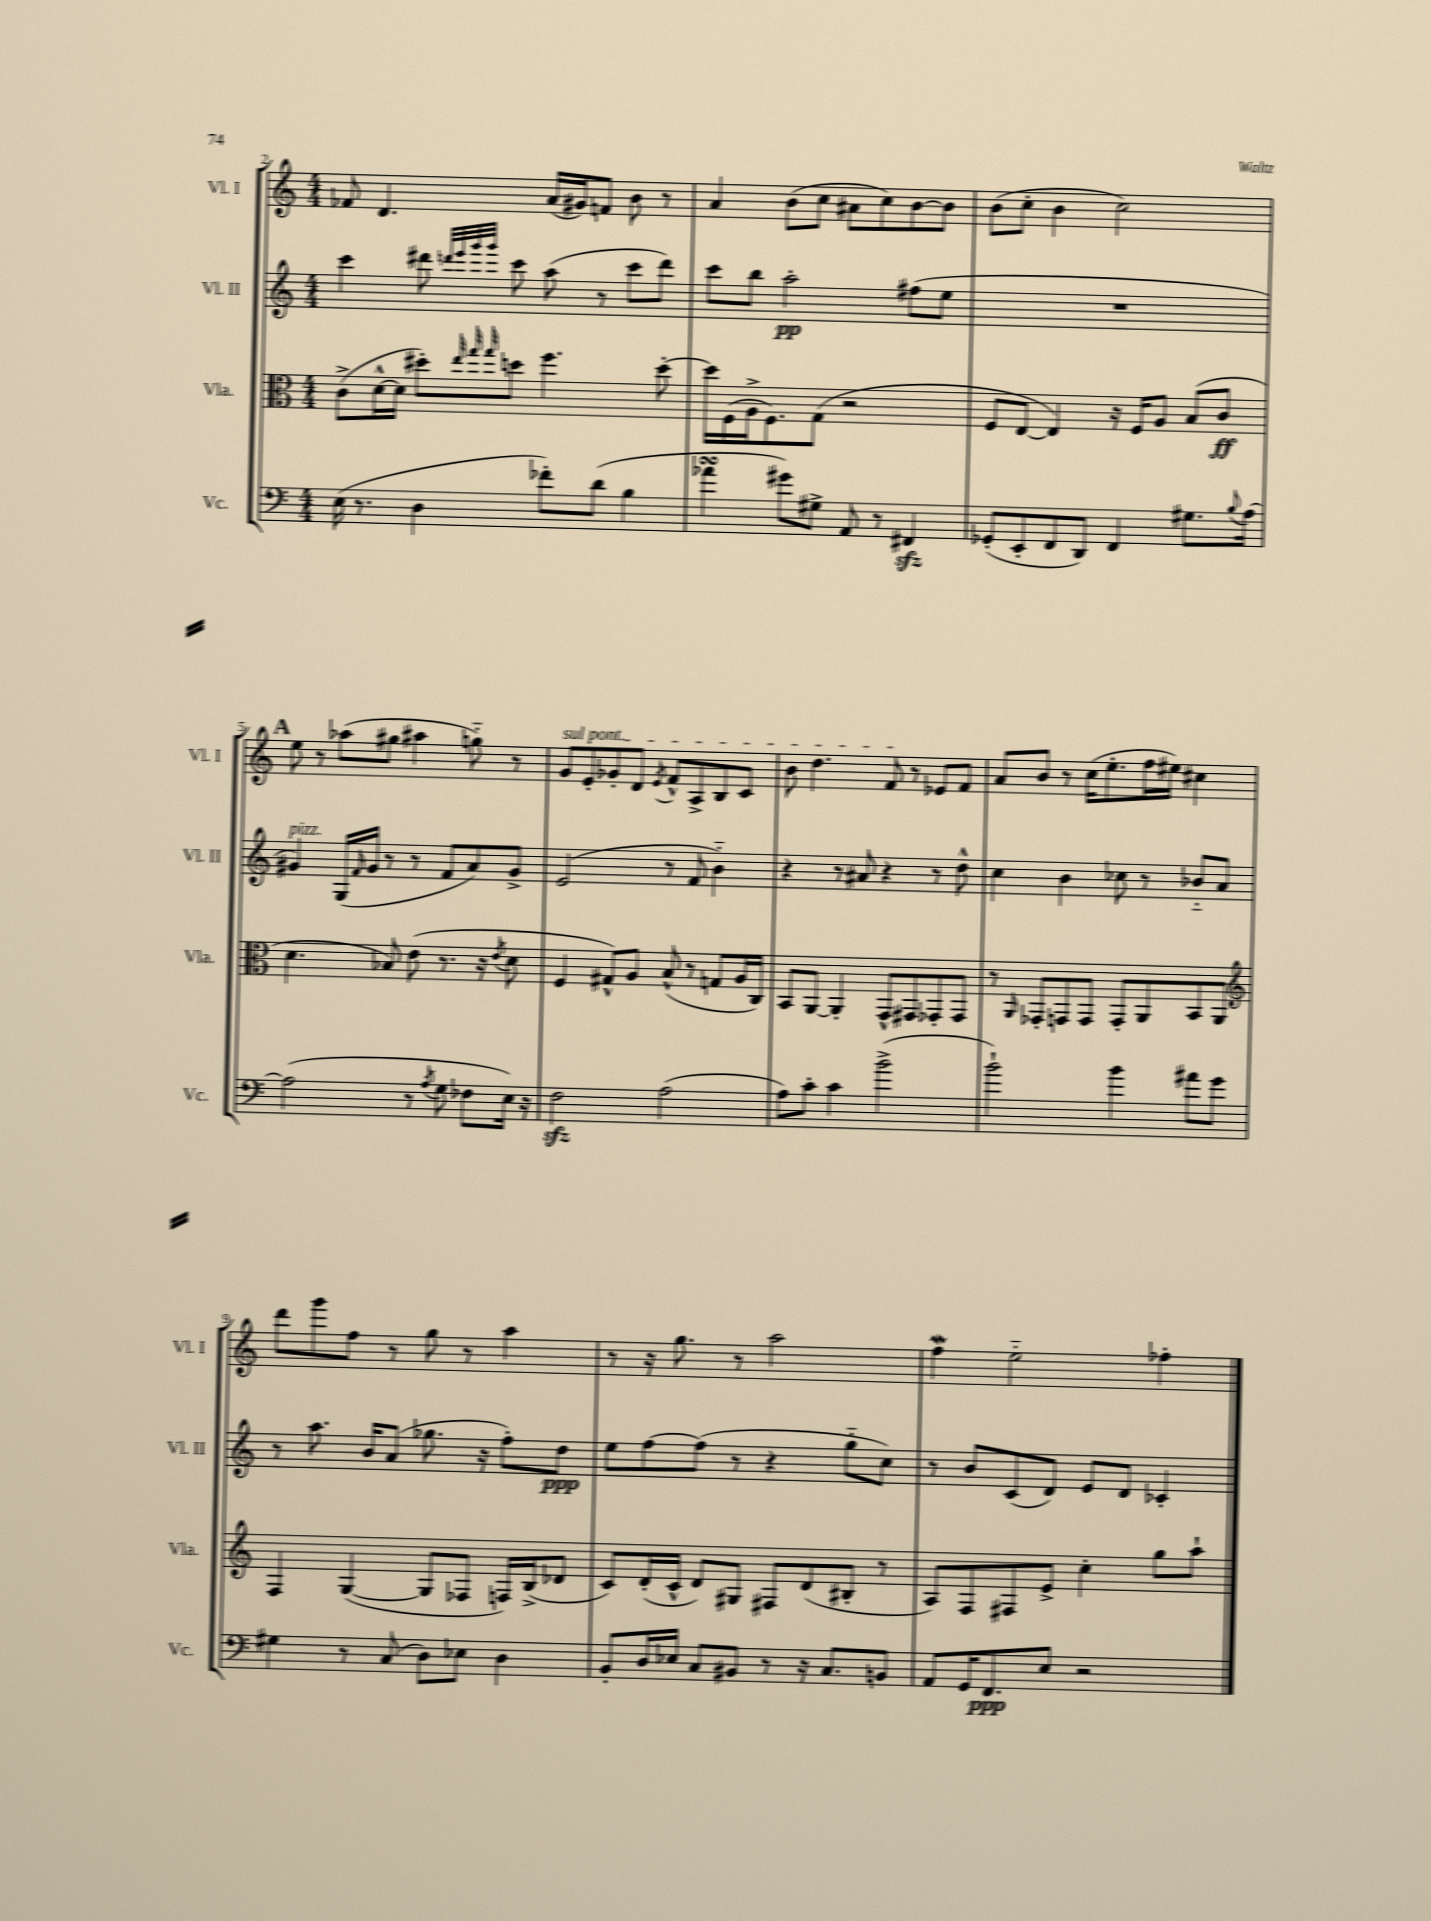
<<
\new StaffGroup <<
\new Staff = "s0" \with { instrumentName = "Vl. I" shortInstrumentName = "Vl. I" } {
    \clef treble \key c \major \numericTimeSignature \time 4/4
    fes'8 d'4. a'16( gis'16) f'8 b'8 r8 |
    a'4 b'8( c''8 ais'8 c''8) b'8~ b'8 |
    b'8( c''8-. b'4 c''2) |
    \mark \markup { \bold "A" } e''8 r8 aes''8( gis''8 ais''4 g''8-_) r8 |
    \once \override TextSpanner.bound-details.left.text = \markup { \italic "sul pont." } g'8\startTextSpan e'8-. ges'8-. d'8 \acciaccatura { e'8 } f'8-^ a8-> b8 c'8 |
    b'8 d''4. f'8\stopTextSpan r8 ees'8 f'8 |
    a'8 b'8 r8 c''16( e''8.-. f''16 eis''16) cis''4 |
    d'''8 g'''8 f''8 r8 g''8 r8 a''4 |
    r8 r16 g''8. r8 a''2 |
    f''4\mordent e''2-_ fes''4-. \bar "|." |
}
\new Staff = "s1" \with { instrumentName = "Vl. II" shortInstrumentName = "Vl. II" } {
    \clef treble \key c \major \numericTimeSignature \time 4/4
    c'''4 dis'''8 \grace { d'''32 e'''32 g'''32 g'''32 } c'''8 a''8( r8 c'''8 d'''8) |
    c'''8 b''8 a''2-.\pp fis''8( e''8 |
    R1 |
    \mark \markup { \bold "A" } gis'4^\markup { \italic "pizz." }) g16( \grace { f'16 } gis'16 r8 r8 f'8 a'8) gis'8-> |
    e'2( r8 f'8 b'4-_) |
    r4 r8 ais'8 r4 r8 d''8-^ |
    c''4 b'4 ces''8 r8 bes'8-_ a'8 |
    r8 a''8. b'16 a'8( ges''8. r16 f''8-.) d''8\ppp |
    e''8 f''8~ f''8( r8 r4 g''8-_ c''8) |
    r8 b'8 c'8( d'8) e'8 d'8 ces'4-. \bar "|." |
}
\new Staff = "s2" \with { instrumentName = "Vla." shortInstrumentName = "Vla." } {
    \clef alto \key c \major \numericTimeSignature \time 4/4
    c'8->( d'16~-^ d'16 dis''8-.) \grace { e''32 g''32 g''32 } d''8 f''4. d''8~-. |
    d''16 f16( a16-> f8.) g8( r2 |
    f8 e8~ e4) r16 f16 a8 b8( c'8\ff |
    \mark \markup { \bold "A" } d'4. bes8) e'8( r8. r16 \acciaccatura { e'8 } d'8 |
    f4 gis8-^) a8 b8-^( r8 g8 a16 c16) |
    b,8 a,8~ a,4-. g,8-^ gis,8 ges,8-. ges,8 |
    r8 \grace { a,16 } ges,8-. g,8 g,8 g,8-. a,8 b,8 a,8 |
    \clef treble f4 g4~( g8 fes8 f16) b16->( des'8 |
    c'8) d'16-.( c'16-^ d'8) gis8 fis8 d'8( bis8-. r8 |
    a8) f8 fis8 e'8-> c''4-. g''8 a''8-! \bar "|." |
}
\new Staff = "s3" \with { instrumentName = "Vc." shortInstrumentName = "Vc." } {
    \clef bass \key c \major \numericTimeSignature \time 4/4
    e16( r8. d4 fes'8-.) d'8( b4 |
    aes'4\turn gis'8) gis8-> a,8 r8 fis,4\sfz |
    ges,8-.( e,8-. f,8 d,8) f,4 gis8. \appoggiatura { b8 } a16~ |
    \mark \markup { \bold "A" } a2( r8 \acciaccatura { a8 } g8 fes8 e16) r16 |
    f2\sfz a2( |
    a8) c'8-. c'4 b'2->( |
    b'2-!) b'4 ais'8 g'8 |
    gis4 r8 c8( d8) ees8 d4 |
    b,8-. d16 ees16 c8 bis,8 r8 r16 c8. b,8 |
    a,8 g,16 f,8.\ppp e8 r2 \bar "|." |
}
>>
>>
\layout { \context { \Score currentBarNumber = #2 } }
